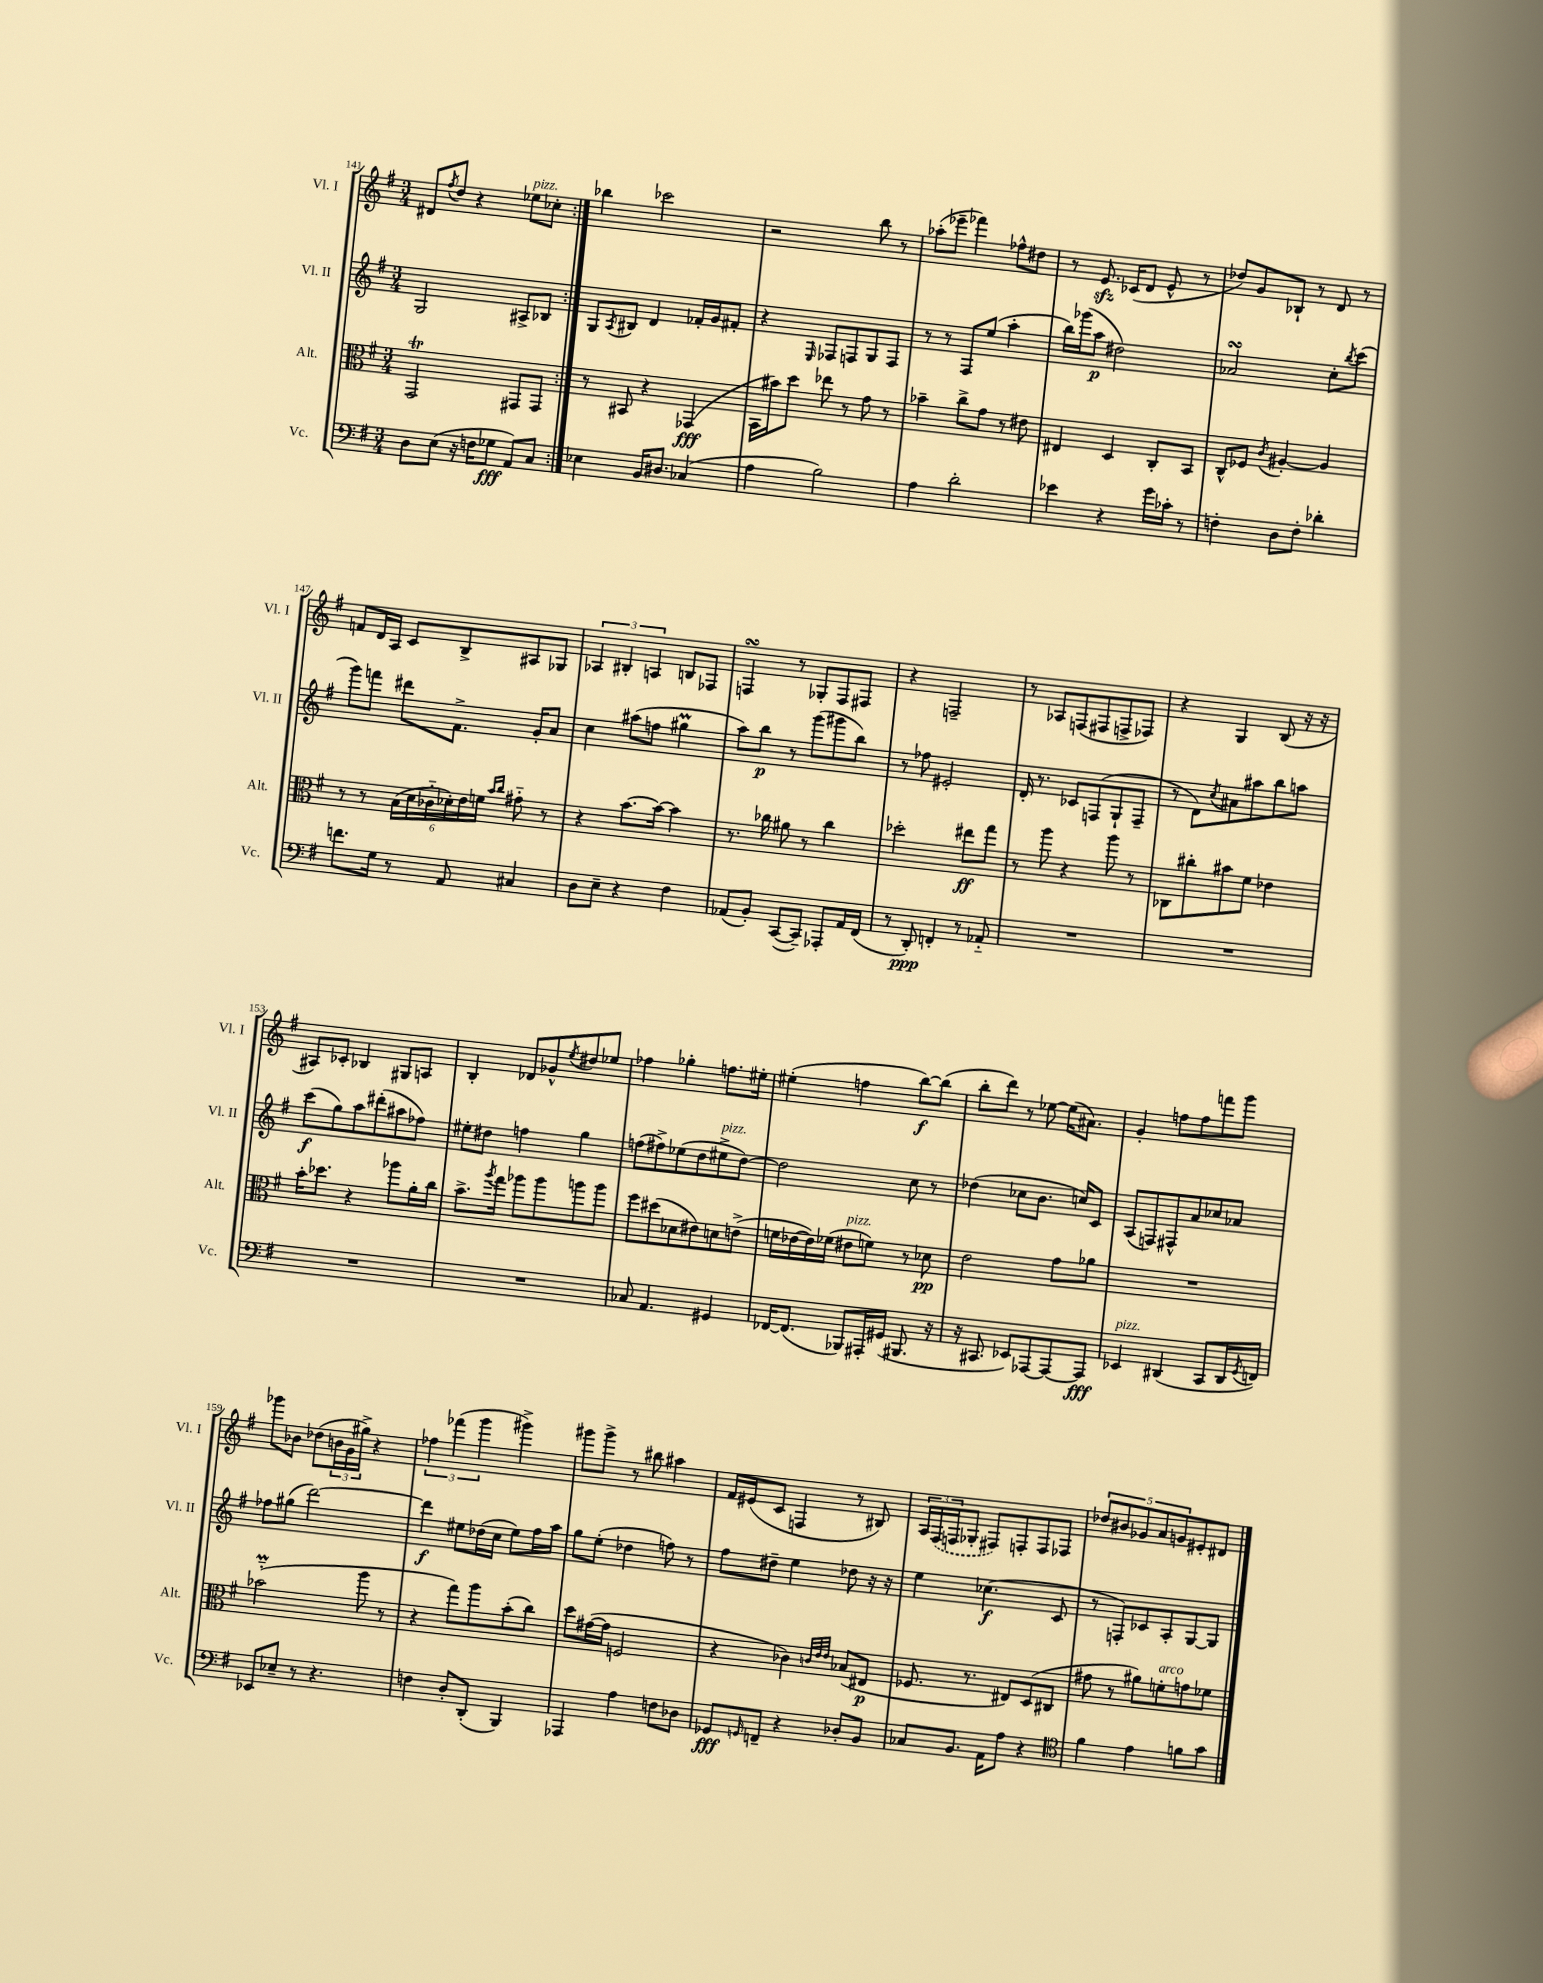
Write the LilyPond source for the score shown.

<<
\new StaffGroup <<
\new Staff = "s0" \with { instrumentName = "Vl. I" shortInstrumentName = "Vl. I" } {
    \clef treble \key g \major \numericTimeSignature \time 3/4
    \repeat volta 2 { dis'8 \acciaccatura { fis''8 } d''8 r4 ees''8^\markup { \italic "pizz." } ces''8-. | }
    bes''4 ces'''2 |
    r2 b''8 r8 |
    aes''8-.( ees'''8-- fes'''4) fes''8-^ dis''8 |
    r8 e'8.\sfz ces'16( d'8 e'8-^ r8 |
    des''8) g'8 bes8-! r8 d'8 r8 |
    f'8 d'16 a16 c'8 b8-> ais8 ges8 |
    \tuplet 3/2 { aes4 bis4-. a4 } b8 fes8 |
    f4\turn r8 ges8-. f8 fis8 |
    r4 f2-- |
    r8 aes8 f8( fis8 f8-> fes8) |
    r4 g4 b8( r16 r16 |
    ais8) ces'8-. bes4 gis8 a8 |
    b4-. des'8 ges'8-^ \acciaccatura { e''8 } dis''8 ees''8 |
    fes''4 ges''4-. f''8. eis''16-. |
    eis''4-.( f''4 b''8~\f) b''8( |
    b''8-. d'''8) r8 ees''8~ ees''16( ais'8.) |
    g'4-. f''8 f''8 f'''8 g'''8 |
    ges'''8 bes'8 des''8( \tuplet 3/2 { b'16 g'16 gis''16->) } r4 |
    \tuplet 3/2 { fes''4 fes'''4( g'''4 } gis'''4->) |
    gis'''8 gis'''8-> r8 bis''8 ais''4 |
    fis'16 eis'16( c'8 f4 r8 bis8) |
    \tuplet 3/2 { a16 \once \slurDashed fis16( f16 } ges8-. fis8) f8-. f8 fes8 |
    \tuplet 5/4 { des''8 bis'8 ges'8 a'8 g'8 } eis'8-. dis'8 \bar "|." |
}
\new Staff = "s1" \with { instrumentName = "Vl. II" shortInstrumentName = "Vl. II" } {
    \clef treble \key g \major \numericTimeSignature \time 3/4
    \repeat volta 2 { g2 ais8-> bes8 | }
    g8 \acciaccatura { a8 } bis8 d'4 fes'16-. g'16 fis'8-. |
    r4 \grace { e16 } fes8 f8 g8 f8 |
    r8 r8 fis8 e''8( a''4-. |
    b''16) ges'''16( a''8\p dis''2) |
    aes'2\turn c''8-. \acciaccatura { b''8 } c'''8( |
    g'''8) f'''8 dis'''8 fis'8.-> g'16-. a'8 |
    c''4 ais''8( f''8 gis''4\prall |
    a''8) b''8\p r8 g'''8( gis'''8 b''8) |
    r8 fes''8 eis'2-. |
    d'16-. r8. ces'8 f8( g8-! f8-- |
    r8 d'8) \acciaccatura { c''8 } ais'8 ais''8 b''8 a''8 |
    c'''8\f( g''8) a''8 dis'''8-.( ais''8 fes''8) |
    eis''8-. dis''8 f''4 g''4 |
    f''8( fis''8->) ees''8( d''8 eis''8->^\markup { \italic "pizz." } d''8~) |
    d''2 c''8 r8 |
    des''4( ces''8 b'8. c''16) c'8 |
    a8( f8) fis8-^ a'8 ces''8 aes'8 |
    fes''8 gis''8( d'''2~) |
    d'''4\f eis''8 des''16( c''16 eis''8) fis''16 a''16 |
    g''8 e''8-.( des''4 f''8) r8 |
    fis''8 dis''8-- e''4 des''8 r16 r16 |
    e''4 ces''4.\f( c'8 |
    r8 f8-.) ces'8 a8-. g8~ g8 \bar "|." |
}
\new Staff = "s2" \with { instrumentName = "Alt." shortInstrumentName = "Alt." } {
    \clef alto \key g \major \numericTimeSignature \time 3/4
    \repeat volta 2 { g,2\trill gis,8 gis,8 | }
    r8 bis,8 r4 ges,4\fff( |
    b,16 bis'16) d''8 ees''8 r8 g'8 r8 |
    bes'4-- c''8-> g'8 r8 eis'8 |
    eis4 d4 c8-. b,8 |
    c8-^ fes8 \acciaccatura { c'8 } ais4~-. ais4 |
    r8 r8 \tuplet 6/4 { b16( d'16 ces'16-_ des'16-.) e'16 f'16 } \grace { b'16 c''16 } gis'8-_ r8 |
    r4 b'8.~ b'16~ b'4 |
    r8. ces''16 ais'8 r8 ces''4 |
    des''2-. eis''8\ff g''8 |
    r8 a''8 r4 a''8 r8 |
    ces8 cis''8-. bis'8 fis'8 ees'4 |
    b'16-. des''8. r4 aes''8 a'16-. c''16 |
    b'8.-> \acciaccatura { a''8 } g''16 aes''8 aes''8 a''8 a''8 |
    fis''8 dis''8( des'8 eis'8) d'8 e'8->( |
    f'16 ees'16~ ees'16) fes'16( eis'8^\markup { \italic "pizz." } f'8) r8 des'8\pp |
    e'2 g'8 aes'8 |
    R2. |
    bes'2-_\prall( a''8 r8 |
    r4 g''8) a''8 b'8-.( c''8) |
    d''8 gis'16~( gis'16 f2 |
    r4 ces'4) \grace { c'32 e'32 e'32 } bes8( eis8\p |
    fes8. r8. eis8) d8( cis8 |
    gis'8 r8 ais'8) f'8-.^\markup { \italic "arco" } g'8 fes'8 \bar "|." |
}
\new Staff = "s3" \with { instrumentName = "Vc." shortInstrumentName = "Vc." } {
    \clef bass \key g \major \numericTimeSignature \time 3/4
    \repeat volta 2 { d8 e8( r16 f16 ges8\fff a,8) c8 | }
    ees4 b,16 dis8. ces4( |
    a4 b2) |
    a4 d'2-. |
    ees'4 r4 g'16 ces'16-. r8 |
    f4-. d8 f8-. des'4-. |
    f'8. g16 r8 a,8 cis4 |
    d8 e8-- r4 fis4 |
    aes,8( b,8-.) c,8~( c,8--) aes,,8-. aes,16 fis,16( |
    r8 d,8-.\ppp) f,4-. r8 aes,8-_ |
    R2. |
    R2. |
    R2. |
    R2. |
    ces8 a,4. gis,4 |
    fes,16~ fes,8.( bes,,8) ais,,16-. gis,16( bis,,8. r16 |
    r16 cis,8. ees,8) aes,,8~ aes,,8~ aes,,8\fff |
    ees,4^\markup { \italic "pizz." } dis,4( c,8 dis,16 \acciaccatura { g,8 } f,16) |
    ees,8 ees8-- r8 r4. |
    f4 d8-. d,8-.( b,,4) |
    aes,,4 a4 f8 des8 |
    ges,8\fff \grace { g,16 } f,8-- r4 des8-. b,8 |
    ces8 b,8. a,16 a8 r4 |
    \clef tenor fis'4 e'4 f'8 g'8 \bar "|." |
}
>>
>>
\layout { \context { \Score currentBarNumber = #141 } }
